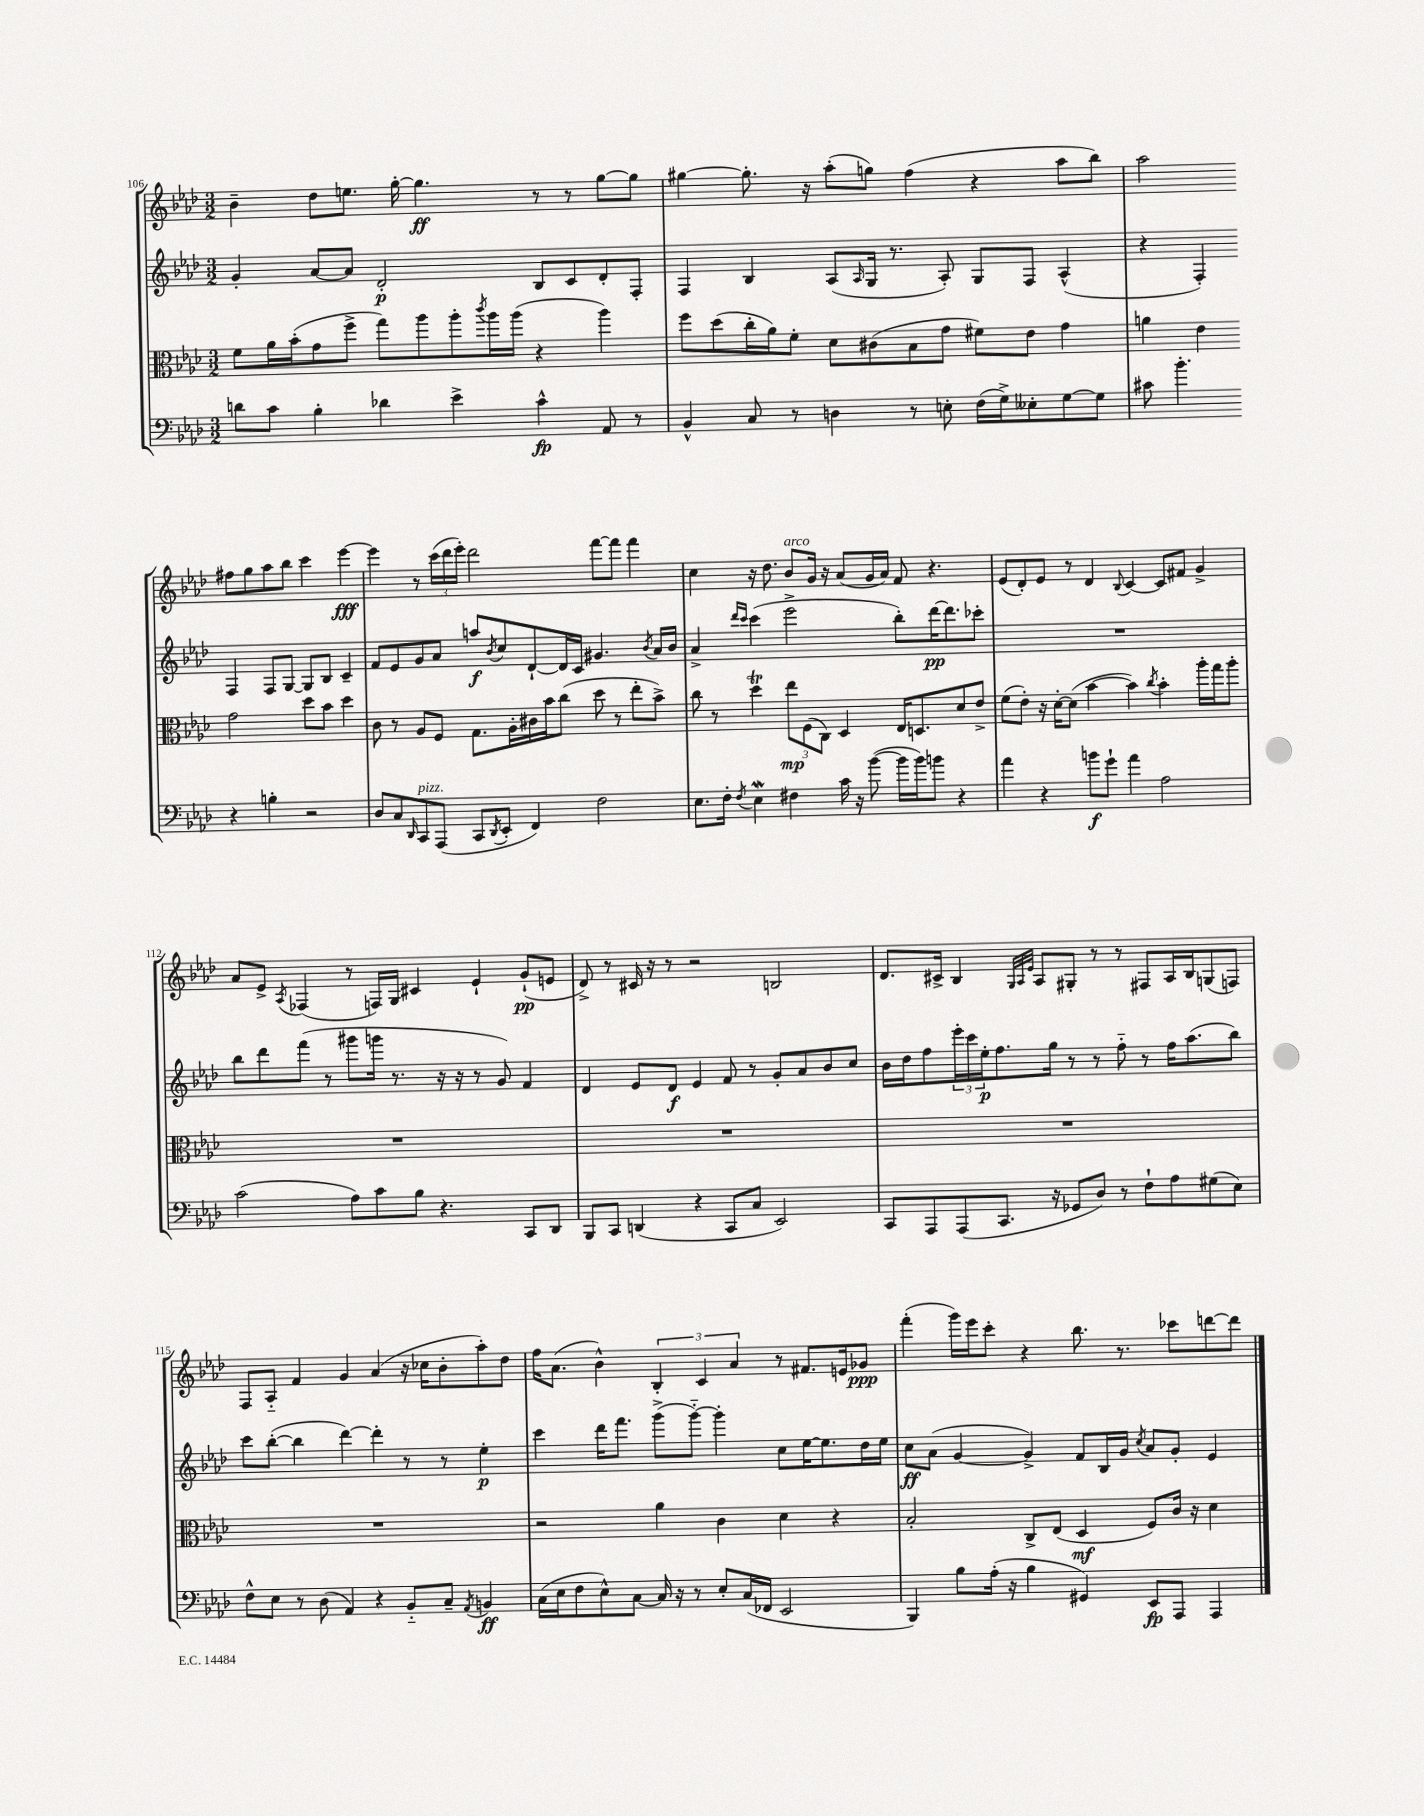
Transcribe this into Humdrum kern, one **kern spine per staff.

**kern	**dynam	**kern	**dynam	**kern	**dynam	**kern	**dynam
*part4	*part4	*part3	*part3	*part2	*part2	*part1	*part1
*staff4	*staff4	*staff3	*staff3	*staff2	*staff2	*staff1	*staff1
*clefF4	*	*clefC3	*	*clefG2	*	*clefG2	*
*k[b-e-a-d-]	*	*k[b-e-a-d-]	*	*k[b-e-a-d-]	*	*k[b-e-a-d-]	*
*M3/2	*	*M3/2	*	*M3/2	*	*M3/2	*
=106	=106	=106	=106	=106	=106	=106	=106
8dn\L	.	8f\L	.	4g'/	.	4b-~\	.
8c\J	.	16a-\L	.	.	.	.	.
.	.	(16b-'\J	.	.	.	.	.
4B-'\	.	8g\	.	[8a-/L	.	8dd-\L	.
.	.	8ff^\J	.	8a-/J]	.	8.een\J	.
4d-X\	.	8gg\L)	.	2d-'/	p	.	.
.	.	.	.	.	.	[16gg'\	.
.	.	8aa-\	.	.	.	4.gg\]	ff
4e-^\	.	8aa-'\	.	.	.	.	.
.	.	8qccc/	.	.	.	.	.
.	.	16aa-\L	.	.	.	.	.
.	.	(16aa-\JJ	.	.	.	.	.
4c^^\	fp	4r	.	8B-/L	.	8r	.
.	.	.	.	8c/	.	8r	.
8AA-/	.	4aa-\)	.	8d-'/	.	[8gg\L	.
8r	.	.	.	8F'/J	.	8gg\J]	.
=107	=107	=107	=107	=107	=107	=107	=107
4BB-^^/	.	8ff\L	.	4F/	.	[4gg#X\	.
.	.	(8dd-\	.	.	.	.	.
8C/	.	16cc'\L	.	4B-/	.	8.gg#'\]	.
.	.	16a-\J)	.	.	.	.	.
8r	.	8f'\J	.	.	.	.	.
.	.	.	.	.	.	16r	.
4Dn\	.	8d-\L	.	(8A-/L	.	(8aa-'\L	.
.	.	.	.	16qqA-/	.	.	.
.	.	(8c#X\	.	16G/Jk	.	8ggn\J)	.
.	.	.	.	8.r	.	.	.
8r	.	8B-\	.	.	.	(4ff\	.
8En'\	.	8g\J	.	8A-'/)	.	.	.
(16F\LL	.	8f#X\L)	.	8G/L	.	4r	.
16G^\J)	.	.	.	.	.	.	.
8E--X'\	.	8e-\J	.	8F/J	.	.	.
[8G\	.	4g\	.	(4A-^^/	.	8aa-\L	.
8G\J]	.	.	.	.	.	8bb-\J)	.
=108	=108	=108	=108	=108	=108	=108	=108
8c#X\	.	4an\	.	4r	.	2aa-\	.
4.b-'\	.	.	.	.	.	.	.
.	.	4e-\	.	4F'/)	.	.	.
4r	.	2g\	.	4F/	.	8ff#X\L	.
.	.	.	.	.	.	8gg\	.
4Bn'\	.	.	.	8F/L	.	8aa-\	.
.	.	.	.	[8G/J	.	8bb-\J	.
2r	.	8dd-\L	.	8G/L]	.	4ccc\	.
.	.	8b-\J	.	8B-/J	.	.	.
.	.	4dd-\	.	4c~/	.	[4eee-\	fff
!!LO:LB:g=z
=109	=109	=109	=109	=109	=109	=109	=109
8D-/L	.	8c\	.	8f/L	.	4eee-\]	.
8C/	.	8r	.	8e-/	.	.	.
16qqDD-/	.	.	.	.	.	.	.
!LO:TX:a:i:t=pizz.	!	!	!	!	!	!	!
8CC/	.	8A-/L	.	8g/	.	8r	.
(8AAA-/J	.	8F/J	.	8a-/J	.	(24ccc\LL	.
.	.	.	.	.	.	24ddd-\	.
.	.	.	.	.	.	24eee-'\JJ)	.
8CC/L	.	8.G\L	.	8aan/L	f	2ddd-\	.
8qDD-/	.	.	.	8qb-/	.	.	.
8EE-'/J	.	.	.	8cc/	.	.	.
.	.	16A-'\L	.	.	.	.	.
4FF/)	.	16c#X\	.	[8d-`/	.	.	.
.	.	16b-\J	.	.	.	.	.
.	.	(8cc\J	.	16d-/L]	.	.	.
.	.	.	.	16c/JJ	.	.	.
2F\	.	8dd-\	.	4.g#X/	.	[8fff\L	.
.	.	8r	.	.	.	8fff\J]	.
.	.	8ee-'\L	.	.	.	4fff\	.
.	.	.	.	8qb-/	.	.	.
.	.	8b-^\J)	.	16a-/LL	.	.	.
.	.	.	.	16b-/JJ	.	.	.
=110	=110	=110	=110	=110	=110	=110	=110
8.E-\L	.	8cc\	.	4a-^/	.	4cc\	.
.	.	8r	.	.	.	.	.
16F'\Jk	.	.	.	.	.	.	.
.	.	.	.	16qqddd-/LL	.	.	.
8qF/	.	.	.	16qqccc/JJ	.	.	.
4E-W\	.	4dd-T\	.	(4ccc\	.	16r	.
.	.	.	.	.	.	8.dd-\	.
!	!	!	!	!	!	!LO:TX:a:i:t=arco	!
4F#X\	.	12ee-\L	mp	2eee-^\	.	8b-/L	.
.	.	(12F\	.	.	.	.	.
.	.	.	.	.	.	16g/Jk	.
.	.	12C\J)	.	.	.	.	.
.	.	.	.	.	.	16r	.
16c\	.	4D-/	.	.	.	(8a-/L	.
16r	.	.	.	.	.	.	.
([8b-\	.	.	.	.	.	16g/L	.
.	.	.	.	.	.	16a-/JJ)	.
16b-\LL]	.	16E-/KL	.	8bb-'\L)	.	8f/	.
16b-\J)	.	8.Dn/	.	.	.	.	.
8bn\J	.	.	.	[16ddd-\K	pp	4.r	.
.	.	.	.	8.ddd-\]	.	.	.
4r	.	8d-/	.	.	.	.	.
.	.	8e-^/J	.	8ccc-X'\J	.	.	.
=111	=111	=111	=111	=111	=111	=111	=111
4a-\	.	(8f\L	.	1.r	.	(8e-/L	.
.	.	8e-'\J)	.	.	.	8d-'/)	.
4r	.	16r	.	.	.	8e-/J	.
.	.	[16d-'\KL	.	.	.	.	.
.	.	(8d-\J]	.	.	.	8r	.
8bn\L	f	[4b-\	.	.	.	4d-/	.
8g`\J	.	.	.	.	.	.	.
.	.	.	.	.	.	8qqB-/	.
4a-\	.	4b-\])	.	.	.	[4c/	.
.	.	8qcc/	.	.	.	.	.
2A-\	.	4b-'\	.	.	.	8c/L]	.
.	.	.	.	.	.	8f#X/J	.
.	.	16aa-'\LL	.	.	.	4g^/	.
.	.	16gg\J	.	.	.	.	.
.	.	8aa-'\J	.	.	.	.	.
!!LO:LB:g=z
=112	=112	=112	=112	=112	=112	=112	=112
(2c\	.	1.r	.	8bb-\L	.	8a-/L	.
.	.	.	.	8ddd-\	.	8e-^/J	.
.	.	.	.	.	.	8qA-/	.
.	.	.	.	(8fff\J	.	(4F-X/	.
.	.	.	.	8r	.	.	.
8A-\L)	.	.	.	8ggg#X\L	.	8r	.
8c\	.	.	.	16gggn\Jk	.	16Fn/LL)	.
.	.	.	.	8.r	.	16G/JJ	.
8B-\J	.	.	.	.	.	4c#X/	.
4.r	.	.	.	16r	.	.	.
.	.	.	.	16r	.	.	.
.	.	.	.	8r	.	4e-`/	.
.	.	.	.	8g/)	.	.	.
8CC/L	.	.	.	4f/	.	(8g`/L	pp
8DD-/J	.	.	.	.	.	8en/J	.
=113	=113	=113	=113	=113	=113	=113	=113
8BBB-/L	.	1.r	.	4d-/	.	8d-^/)	.
8CC/J	.	.	.	.	.	8r	.
(4DDn/	.	.	.	8e-/L	.	16c#X/	.
.	.	.	.	.	.	16r	.
.	.	.	.	8d-/J	f	8r	.
4r	.	.	.	4e-/	.	2r	.
8CC/L	.	.	.	8f/	.	.	.
8C/J	.	.	.	8r	.	.	.
2EE-/)	.	.	.	8g'/L	.	2Bn/	.
.	.	.	.	8a-/	.	.	.
.	.	.	.	8b-/	.	.	.
.	.	.	.	8cc/J	.	.	.
=114	=114	=114	=114	=114	=114	=114	=114
8CC/L	.	1.r	.	16b-\LL	.	8.d-/L	.
.	.	.	.	16dd-\J	.	.	.
8AAA-/	.	.	.	8ff\	.	.	.
.	.	.	.	.	.	16c#X^/Jk	.
(8AAA-/	.	.	.	24eee-'\L	.	4B-/	.
.	.	.	.	24ccc\	.	.	.
.	.	.	.	24ee-'\J	p	.	.
8.CC/J	.	.	.	8.ff\	.	.	.
.	.	.	.	.	.	32qqG/LLL	.
.	.	.	.	.	.	32qqA-/	.
.	.	.	.	.	.	32qqe-/JJJ	.
.	.	.	.	.	.	8A-/L	.
16r	.	.	.	16gg\Jk	.	.	.
8GG-X/L	.	.	.	8r	.	8G#X'/J	.
8D-/J)	.	.	.	8r	.	8r	.
8r	.	.	.	8ff\	.	8r	.
8F`\L	.	.	.	8r	.	8F#X/L	.
8A-\	.	.	.	16ff\KL	.	16A-/L	.
.	.	.	.	(8.aa-\	.	16B-/J	.
(8G#X\	.	.	.	.	.	(8Gn/	.
8E-\J)	.	.	.	8bb-\J)	.	8Fn/J)	.
!!LO:LB:g=z
=115	=115	=115	=115	=115	=115	=115	=115
8F^^\L	.	1.r	.	8ccc\L	.	8F/L	.
8E-\J	.	.	.	([8bb-'\J	.	8A-/J	.
8r	.	.	.	4bb-\]	.	4f/	.
(8D-\	.	.	.	.	.	.	.
4AA-/)	.	.	.	[4ddd-\)	.	4g/	.
4r	.	.	.	4ddd-'\]	.	(4a-/	.
8BB-/L	.	.	.	8r	.	16r	.
.	.	.	.	.	.	16cc-X\KL	.
8C~/J	.	.	.	8r	.	8b-'\	.
8qAA-/	.	.	.	.	.	.	.
4BBn/	ff	.	.	4ee-'\	p	8aa-'\)	.
.	.	.	.	.	.	8dd-\J	.
=116	=116	=116	=116	=116	=116	=116	=116
(16C\LL	.	2r	.	4ccc\	.	16ff\KL	.
16E-\J	.	.	.	.	.	(8.a-\J	.
8F\	.	.	.	.	.	.	.
8E-^^\)	.	.	.	16ddd-\KL	.	4b-^^\)	.
.	.	.	.	8.fff\J	.	.	.
[8C\J	.	.	.	.	.	.	.
16C/]	.	4a-\	.	(8ggg^\L	.	6B-'/	.
16r	.	.	.	.	.	.	.
8r	.	.	.	[8ggg\J)	.	.	.
.	.	.	.	.	.	6c/	.
8E-'/L	.	4c\	.	4ggg'\]	.	.	.
.	.	.	.	.	.	6a-/	.
(16C/L	.	.	.	.	.	.	.
16FF-X/JJ	.	.	.	.	.	.	.
2EE-/	.	4d-\	.	8cc\L	.	8r	.
.	.	.	.	[16ee-\K	.	8.f#X/L	.
.	.	.	.	8.ee-\]	.	.	.
.	.	4r	.	.	.	.	.
.	.	.	.	.	.	16en/k	.
.	.	.	.	16dd-\L	.	8g-X/J	ppp
.	.	.	.	16ee-\JJ	.	.	.
=117	=117	=117	=117	=117	=117	=117	=117
4BBB-/)	.	2B-'/	.	8cc\L	ff	(4fff'\	.
.	.	.	.	(8a-\J	.	.	.
8B-\L	.	.	.	[4g/	.	16ggg\LL)	.
.	.	.	.	.	.	16eee-\J	.
(16A-'\Jk	.	.	.	.	.	8ccc'\J	.
16r	.	.	.	.	.	.	.
4B-\	.	8C^/L	.	4g^/])	.	4r	.
.	.	(8E-/J	.	.	.	.	.
4GG#X/)	.	4D-/	mf	8f/L	.	8.bb-\	.
.	.	.	.	16B-/L	.	.	.
.	.	.	.	16g/JJ	.	8.r	.
.	.	.	.	8qcc/	.	.	.
8EE-/L	fp	8F/L)	.	8a-/L	.	.	.
8AAA-/J	.	16c/Jk	.	8g'/J	.	8ccc-X\L	.
.	.	16r	.	.	.	.	.
4AAA-/	.	4d-\	.	4e-/	.	[8dddn\	.
.	.	.	.	.	.	8ddd\J]	.
==	==	==	==	==	==	==	==
*-	*-	*-	*-	*-	*-	*-	*-
